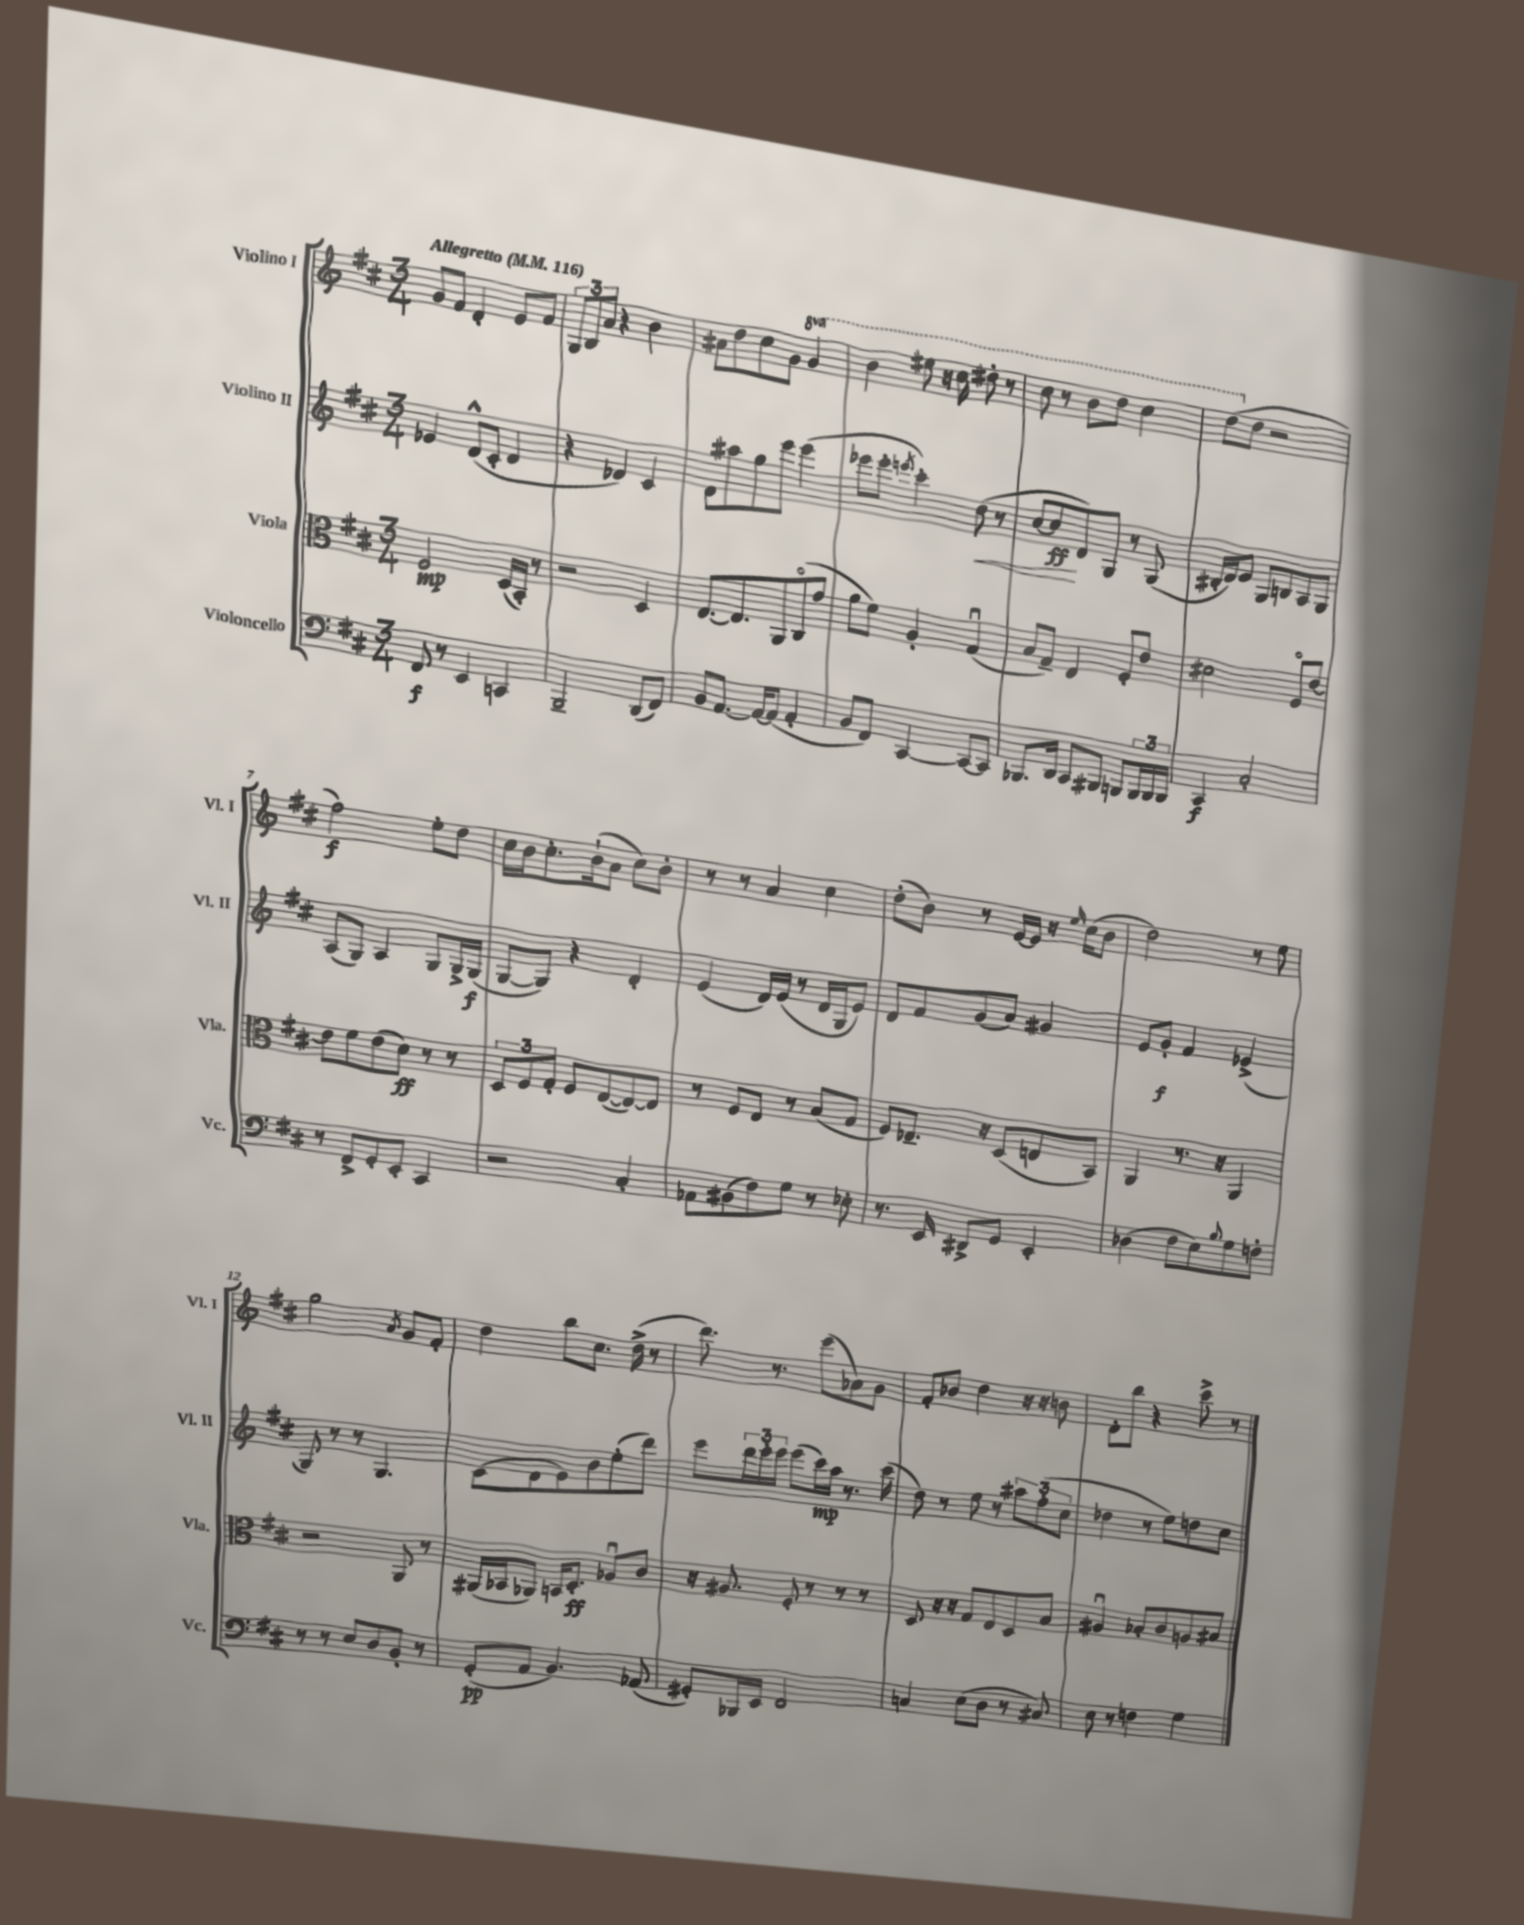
<<
\new StaffGroup <<
\new Staff = "s0" \with { instrumentName = "Violino I" shortInstrumentName = "Vl. I" } {
    \clef treble \key d \major \numericTimeSignature \time 3/4 \set Staff.ottavationMarkups = #ottavation-simple-ordinals \tempo "Allegretto" 4 = 116
    g'8 fis'8 d'4-. e'8 fis'8 |
    \tuplet 3/2 { g8 b8 a'8 } r4 b'4 |
    ais'8 d''8 cis''8 g'8 \ottava #1 g''4 |
    b''4 eis'''8 r16 cis'''16 dis'''8-. r8 |
    cis'''8 r8 b''8 d'''8 cis'''4 |
    d'''8( \ottava #0 d''8 r2 |
    fis''2\f) e''8-. d''8 |
    cis''16 b'16 cis''8.-. b'16-!( a'8 cis''8) b'8-. |
    r8 r8 a'4 cis''4 |
    d''8-.( b'8) r8 e'16~ e'16 r16 \grace { e''16 } cis''16( b'8 |
    d''2) r8 e''8 |
    g''2 \acciaccatura { a'8 } g'8 fis'8-. |
    d''4 b''8 cis''8. d''16->( r8 |
    d'''8.) r8. e'''8( aes'8) g'8 |
    fis'8-. bes'8 d''4 r16 r16 b'8 |
    d'8-. b''8 r4 cis'''8-> r8 \bar "|." |
}
\new Staff = "s1" \with { instrumentName = "Violino II" shortInstrumentName = "Vl. II" } {
    \clef treble \key d \major \numericTimeSignature \time 3/4
    ees'4 d'8-^( cis'8-. d'4 |
    r4 des'4) cis'4 |
    d'8 ais''8 g''8 e'''8 e'''4( |
    ees'''8 ees'''8-. \acciaccatura { e'''8 } cis'''4-.) d''8\<( r8 |
    cis''8~ cis''8\ff\! d'8) g8 r8 g8( |
    bis16-. d'16) e'8 g8 b8 a8 g8 |
    a8( g8) a4 g8 g16-> g16\f( |
    g8~ g8) r4 d'4-. |
    e'4( d'16) e'16( r8 d'16 g16 e'8) |
    d'8 fis'8 g'8( a'8) gis'4 |
    e'8 g'8-.\f fis'4 ees'4->( |
    g8) r8 r8 g4. |
    cis'8( d'8 e'8) b'8 e''8-.( d'''8) |
    e'''8 \tuplet 3/2 { d'''16 e'''16-. e'''16 } e'''8( cis'''16\mp) a''16 r8. cis'''16( |
    d''8) r8 e''8 r8 \tuplet 3/2 { ais''8 fis''8-.( cis''8 } |
    des''4 r8 e''8) d''8 cis''8 \bar "|." |
}
\new Staff = "s2" \with { instrumentName = "Viola" shortInstrumentName = "Vla." } {
    \clef alto \key d \major \numericTimeSignature \time 3/4
    fis2\mp d16( b,16-.) r8 |
    r2 d4 |
    e8.~ e8. a,8 cis8\flageolet( g'8 |
    a'8 fis'8) a4-. g4\downbow( |
    b8 g8--) e4 fis8-. e'8 |
    dis'2 fis8\flageolet e'8~ |
    e'8 fis'8 e'8( d'8\ff) r8 r8 |
    \tuplet 3/2 { d8 fis8 g8-. } fis8 e8~( e8~) e8 |
    r8 fis8 e8 r8 b8( g8 |
    fis8) ees8.-- r16 d8( e8 b,8) |
    a,4 r8. r16 a,4 |
    r2 a,8 r8 |
    ais,16( bes,16 aes,8) b,16 d8.-.\ff aes8\downbow cis'8 |
    r16 ais8. fis8-. r8 r8 r8 |
    d8 r16 r16 g8 e8 d8 b8 |
    ais4\downbow bes8-. cis'8 a8 bis8 \bar "|." |
}
\new Staff = "s3" \with { instrumentName = "Violoncello" shortInstrumentName = "Vc." } {
    \clef bass \key d \major \numericTimeSignature \time 3/4
    fis,8\f r8 e,4 c,4 |
    b,,2-- d,8( fis,8) |
    b,8 a,8.~ a,16~ a,8( a,4-. |
    b,8 fis,8) cis,4~ cis,8~ cis,8 |
    bes,,8. d,16 cis,8 bis,,8 b,,8 \tuplet 3/2 { b,,16 b,,16 b,,16 } |
    cis,4\f cis2-. |
    r8 fis,8-> g,8-. e,8-. cis,4 |
    r2 cis4-. |
    aes,8 bis,8( fis8) g8 r8 ees8-. |
    r8. e,16 dis,8-> g,8 e,4-. |
    des4( fis8 e8) \appoggiatura { b8 } g8 f8-. |
    r8 r8 e8 d8 b,8-. r8 |
    g,8-.\pp( a,8 b,4.) aes,8( |
    gis,8-.) bes,,16 e,16 fis,2 |
    c4 e8( d8 r8 cis8) |
    e8 r8 f4 g4 \bar "|." |
}
>>
>>
